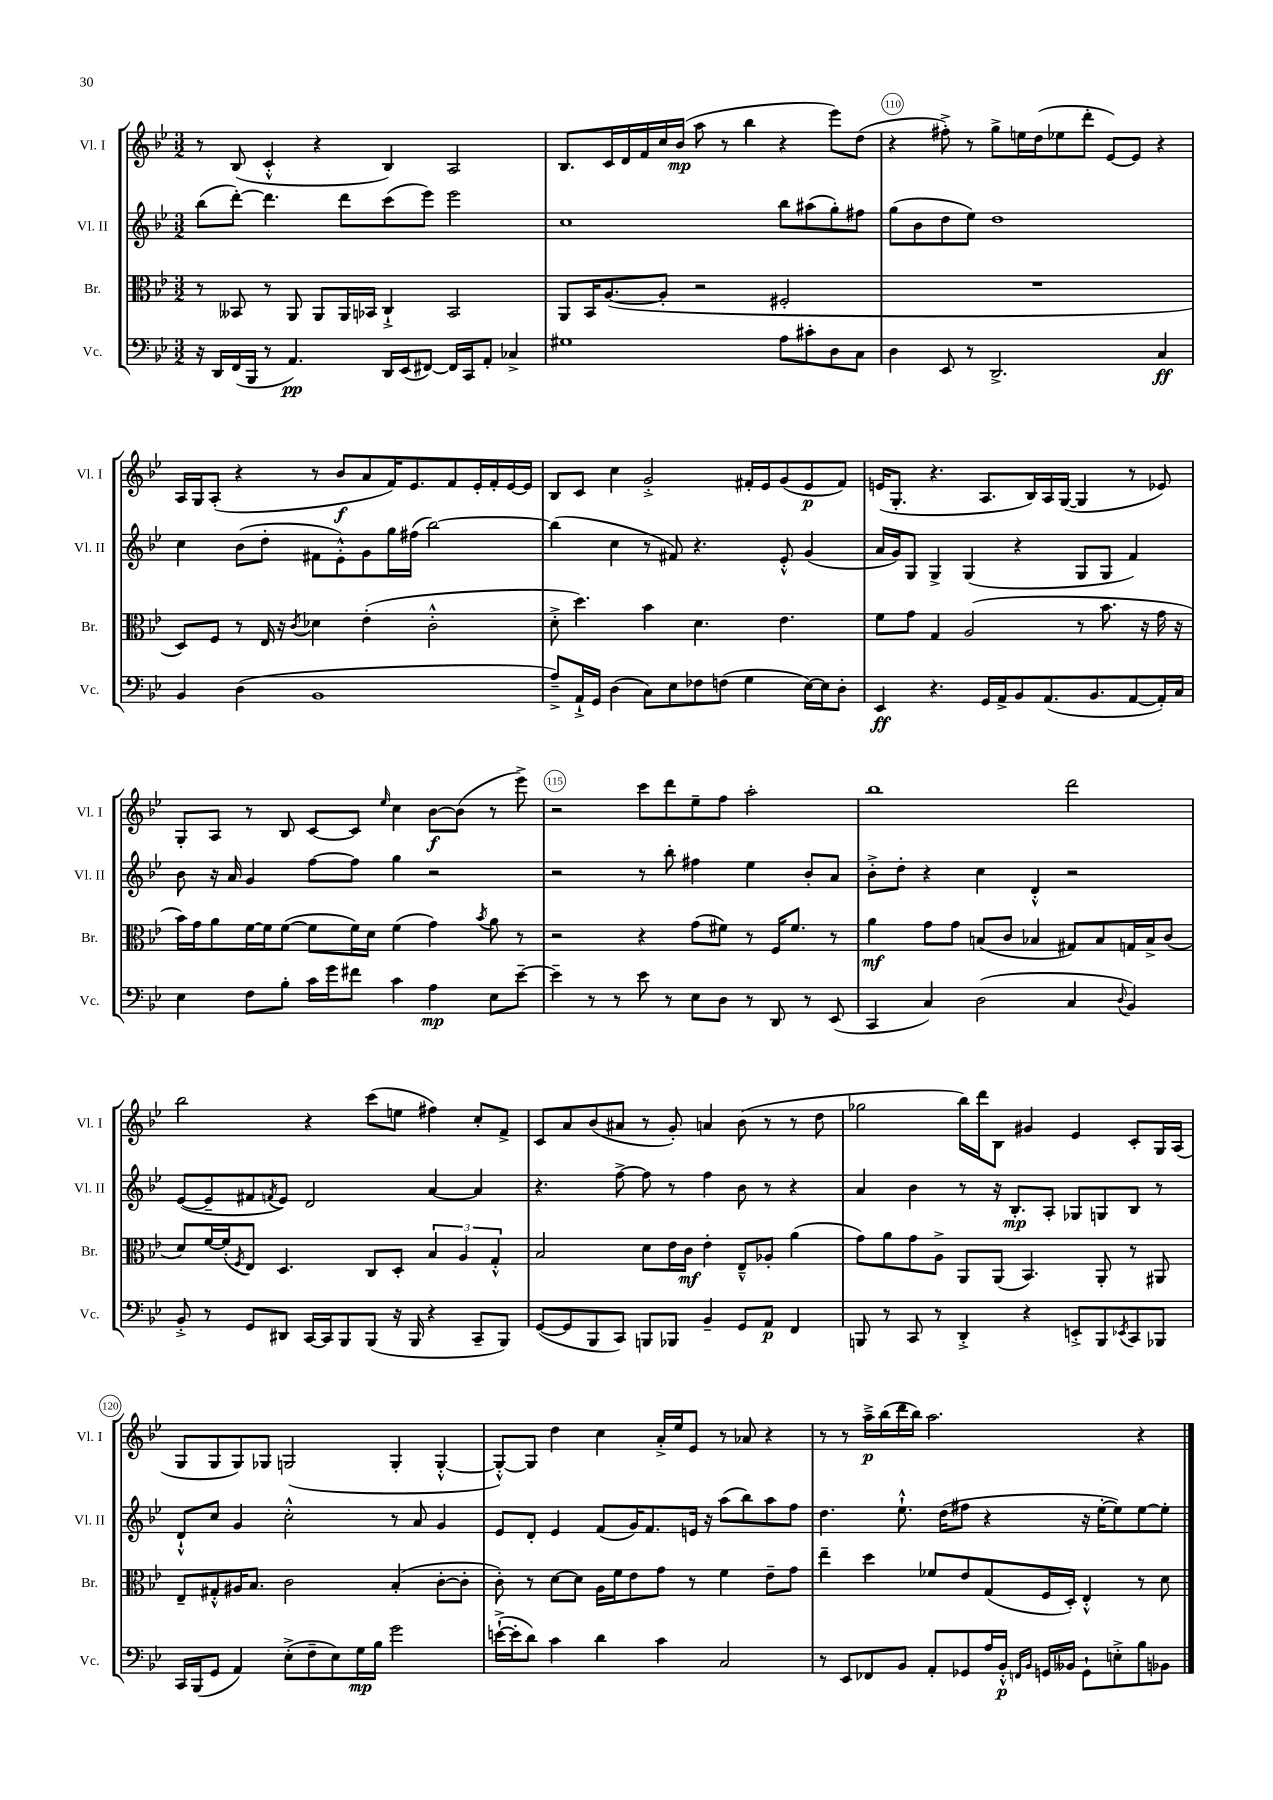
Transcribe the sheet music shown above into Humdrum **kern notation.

**kern	**dynam	**kern	**dynam	**kern	**dynam	**kern	**dynam
*part4	*part4	*part3	*part3	*part2	*part2	*part1	*part1
*staff4	*staff4	*staff3	*staff3	*staff2	*staff2	*staff1	*staff1
*I"Vc.	*	*I"Br.	*	*I"Vl. II	*	*I"Vl. I	*
*I'Vc.	*	*I'Br.	*	*I'Vl. II	*	*I'Vl. I	*
*clefF4	*	*clefC3	*	*clefG2	*	*clefG2	*
*k[b-e-]	*	*k[b-e-]	*	*k[b-e-]	*	*k[b-e-]	*
*M3/2	*	*M3/2	*	*M3/2	*	*M3/2	*
=108	=108	=108	=108	=108	=108	=108	=108
16r	.	8r	.	(8bb-\L	.	8r	.
16DD/LL	.	.	.	.	.	.	.
(16FF/	.	8BB--X/	.	[8ddd'\J)	.	(8B-/	.
16BBB-/JJ	.	.	.	.	.	.	.
8r	.	8r	.	4.ddd\]	.	4c'^^/	.
4.AA/)	pp	8AA/	.	.	.	.	.
.	.	8AA/L	.	.	.	4r	.
.	.	16AA/L	.	8ddd\L	.	.	.
.	.	16BB-X/JJ	.	.	.	.	.
16DD/LL	.	4C`^/	.	(8ccc\	.	4B-/)	.
(16EE-/J	.	.	.	.	.	.	.
[8FF#X/J)	.	.	.	8eee-\J)	.	.	.
16FF#/LL]	.	2BB-/	.	2eee-\	.	2A/	.
16CC/J	.	.	.	.	.	.	.
8AA'/J	.	.	.	.	.	.	.
4C-X^/	.	.	.	.	.	.	.
=109	=109	=109	=109	=109	=109	=109	=109
1G#X	.	8AA/L	.	1cc	.	8.B-/L	.
.	.	16BB-/K	.	.	.	.	.
.	.	([8.A/	.	.	.	16c/L	.
.	.	.	.	.	.	16d/	.
.	.	.	.	.	.	16f/	.
.	.	8A'/J]	.	.	.	16cc/	.
.	.	.	.	.	.	(16b-/JJ	mp
.	.	2r	.	.	.	8aa\	.
.	.	.	.	.	.	8r	.
.	.	.	.	.	.	4bb-\	.
8A\L	.	2F#X'/	.	8bb-\L	.	4r	.
8c#X'\	.	.	.	(8aa#X\	.	.	.
8D\	.	.	.	8gg'\)	.	8eee-\L)	.
8C\J	.	.	.	8ff#X\J	.	(8dd\J	.
=110	=110	=110	=110	=110	=110	=110	=110
4D\	.	1.r	.	(8gg\L	.	4r	.
.	.	.	.	8b-\	.	.	.
8EE-/	.	.	.	8dd\	.	8ff#X'^\)	.
8r	.	.	.	8ee-\J)	.	8r	.
2.DD^/	.	.	.	1dd	.	8gg^\L	.
.	.	.	.	.	.	16een\L	.
.	.	.	.	.	.	(16dd\J	.
.	.	.	.	.	.	8ee-X\	.
.	.	.	.	.	.	8ddd'\J	.
.	.	.	.	.	.	[8e-/L)	.
.	.	.	.	.	.	8e-/J]	.
4C/	ff	.	.	.	.	4r	.
!!LO:LB:g=z
=111	=111	=111	=111	=111	=111	=111	=111
4BB-/	.	8D/L)	.	4cc\	.	16A/LL	.
.	.	.	.	.	.	16G/J	.
.	.	8F/J	.	.	.	(8A'/J	.
(4D\	.	8r	.	(8b-\L	.	4r	.
.	.	16E-/	.	8dd'\J	.	.	.
.	.	16r	.	.	.	.	.
.	.	8qc/	.	.	.	.	.
1BB-	.	4d-X\	.	8f#X\L	.	8r	.
.	.	.	.	8e-'^^\)	.	8b-/L	f
.	.	(4e-'\	.	8g\	.	8a/	.
.	.	.	.	16gg\L	.	16f/K)	.
.	.	.	.	(16ff#X\JJ	.	8.e-/	.
.	.	2c'^^\	.	[2bb-\)	.	.	.
.	.	.	.	.	.	8f/	.
.	.	.	.	.	.	16e-'/L	.
.	.	.	.	.	.	16f'/	.
.	.	.	.	.	.	[16e-/	.
.	.	.	.	.	.	16e-/JJ]	.
=112	=112	=112	=112	=112	=112	=112	=112
8A~^/L)	.	8d'^\	.	(4bb-\]	.	8B-/L	.
16AA`^/L	.	4.dd\)	.	.	.	8c/J	.
16GG/JJ	.	.	.	.	.	.	.
(4D\	.	.	.	4cc\	.	4cc\	.
8C\L)	.	4b-\	.	8r	.	2g'^/	.
8E-\	.	.	.	8f#X/)	.	.	.
8F-X\	.	4.d\	.	4.r	.	.	.
(8Fn\J	.	.	.	.	.	.	.
4G\	.	.	.	.	.	16f#X'/LL	.
.	.	.	.	.	.	16e-/J	.
.	.	4.e-\	.	8e-'^^/	.	(8g/	.
[16E-\LL)	.	.	.	(4g/	.	8e-/	p
16E-\J]	.	.	.	.	.	.	.
8D'\J	.	.	.	.	.	8f#/J)	.
=113	=113	=113	=113	=113	=113	=113	=113
4EE-/	ff	8f\L	.	16a/LL	.	(16en/KL	.
.	.	.	.	16g/J)	.	8.G'/J	.
.	.	8g\J	.	8G/J	.	.	.
4.r	.	4G/	.	4G^/	.	4.r	.
.	.	(2A/	.	(4G/	.	.	.
16GG/LL	.	.	.	.	.	8.A/L	.
16AA^/J	.	.	.	.	.	.	.
8BB-/	.	.	.	4r	.	.	.
.	.	.	.	.	.	16B-/L)	.
(8.AA/	.	.	.	.	.	16A/	.
.	.	.	.	.	.	([16G/JJ	.
.	.	8r	.	8G/L	.	4G/]	.
8.BB-/	.	.	.	.	.	.	.
.	.	8.b-\	.	8G/J	.	.	.
[8AA/	.	.	.	4f/)	.	8r	.
.	.	16r	.	.	.	.	.
16AA'/L])	.	16g\	.	.	.	8e-X/)	.
16C/JJ	.	16r	.	.	.	.	.
!!LO:LB:g=z
=114	=114	=114	=114	=114	=114	=114	=114
4E-\	.	16b-\LL)	.	8b-\	.	8G'/L	.
.	.	16g\J	.	.	.	.	.
.	.	8a\	.	16r	.	8A/J	.
.	.	.	.	16a/	.	.	.
8F\L	.	[16f\L	.	4g/	.	8r	.
.	.	16f\J]	.	.	.	.	.
8B-'\J	.	([8f\J	.	.	.	8B-/	.
16c\LL	.	8f\L]	.	[8ff\L	.	[8c/L	.
16g\J	.	.	.	.	.	.	.
8f#X\J	.	16f\L)	.	8ff\J]	.	8c/J]	.
.	.	16d\JJ	.	.	.	.	.
.	.	.	.	.	.	16qqee-/	.
4c\	.	(4f\	.	4gg\	.	4cc\	.
4A\	mp	4g\)	.	2r	.	[8b-\L	f
.	.	.	.	.	.	(8b-\J]	.
.	.	8qb-/	.	.	.	.	.
8E-\L	.	8a\	.	.	.	8r	.
[8e-~\J	.	8r	.	.	.	8eee-^\)	.
=115	=115	=115	=115	=115	=115	=115	=115
4e-~\]	.	2r	.	2r	.	2r	.
8r	.	.	.	.	.	.	.
8r	.	.	.	.	.	.	.
8e-\	.	4r	.	8r	.	8ccc\L	.
8r	.	.	.	8bb-'\	.	8ddd\	.
8E-\L	.	(8g\L	.	4ff#X\	.	8ee-~\	.
8D\J	.	8f#X\J)	.	.	.	8ff\J	.
8r	.	8r	.	4ee-\	.	2aa'\	.
8DD/	.	16F/KL	.	.	.	.	.
.	.	8.f#/J	.	.	.	.	.
8r	.	.	.	8b-'/L	.	.	.
(8EE-/	.	8r	.	8a/J	.	.	.
=116	=116	=116	=116	=116	=116	=116	=116
4CC/	.	4a\	mf	8b-'^\L	.	1bb-	.
.	.	.	.	8dd'\J	.	.	.
4C/)	.	8g\L	.	4r	.	.	.
.	.	8g\J	.	.	.	.	.
(2D\	.	(8Bn/L	.	4cc\	.	.	.
.	.	8c/J	.	.	.	.	.
.	.	4B-X/	.	4d'^^/	.	.	.
4C/	.	8G#X/L)	.	2r	.	2ddd\	.
.	.	8B-/	.	.	.	.	.
8qqD/	.	.	.	.	.	.	.
4BB-/)	.	16Gn/L	.	.	.	.	.
.	.	16B-^/J	.	.	.	.	.
.	.	(8c/J	.	.	.	.	.
!!LO:LB:g=z
=117	=117	=117	=117	=117	=117	=117	=117
8BB-'^/	.	8d/L)	.	([8e-/L	.	2bb-\	.
8r	.	[16f/L	.	8e-~/]	.	.	.
.	.	(16f'/J]	.	.	.	.	.
.	.	8qF/	.	.	.	.	.
8GG/L	.	8E-/J)	.	8f#X/	.	.	.
.	.	.	.	8qfn/	.	.	.
8DD#X/J	.	4.D/	.	8e-/J)	.	.	.
[16CC/LL	.	.	.	2d/	.	4r	.
16CC/J]	.	.	.	.	.	.	.
8BBB-/	.	.	.	.	.	.	.
(8BBB-/J	.	8C/L	.	.	.	(8ccc\L	.
16r	.	8D'/J	.	.	.	8een\J	.
16BBB-/	.	.	.	.	.	.	.
4r	.	6B-/	.	[4a/	.	4ff#X\)	.
.	.	6A/	.	.	.	.	.
8CC~/L	.	.	.	4a/]	.	8cc'/L	.
.	.	6G'^^/	.	.	.	.	.
8BBB-/J)	.	.	.	.	.	8f^/J	.
=118	=118	=118	=118	=118	=118	=118	=118
([8GG/L	.	2B-/	.	4.r	.	8c/L	.
8GG/]	.	.	.	.	.	8a/	.
8BBB-/	.	.	.	.	.	(8b-/	.
8CC/J)	.	.	.	[8ff^\	.	8a#X/J	.
8BBBn/L	.	8d\L	.	8ff\]	.	8r	.
8BBB-X/J	.	16e-\L	.	8r	.	8g'/)	.
.	.	16c\JJ	mf	.	.	.	.
4BB-~/	.	4e-'\	.	4ff\	.	4an/	.
8GG/L	.	8E-~^^/L	.	8b-\	.	(8b-\	.
8AA/J	p	8A-X'/J	.	8r	.	8r	.
4FF/	.	(4a\	.	4r	.	8r	.
.	.	.	.	.	.	8dd\	.
=119	=119	=119	=119	=119	=119	=119	=119
8BBBn/	.	8g\L)	.	4a/	.	2gg-X\	.
8r	.	8a\	.	.	.	.	.
8CC/	.	8g\	.	4b-\	.	.	.
8r	.	8A^\J	.	.	.	.	.
4DD'^/	.	8AA/L	.	8r	.	16bb-\LL)	.
.	.	.	.	.	.	16ddd\J	.
.	.	(8AA/J	.	16r	.	8B-\J	.
.	.	.	.	8.B-'/L	mp	.	.
4r	.	4.BB-/)	.	.	.	4g#X/	.
.	.	.	.	8A'/J	.	.	.
8EEn'^/L	.	.	.	8G-X/L	.	4e-/	.
8BBB/	.	8AA'/	.	8Gn/	.	.	.
8qEE-X/	.	.	.	.	.	.	.
8CC/	.	8r	.	8B-/J	.	8c'/L	.
8BBB-X/J	.	8AA#X/	.	8r	.	16G/L	.
.	.	.	.	.	.	(16A/JJ	.
!!LO:LB:g=z
=120	=120	=120	=120	=120	=120	=120	=120
16CC/LL	.	8E-~/L	.	8d`^^/L	.	8G/L	.
(16BBB-/J	.	.	.	.	.	.	.
8GG/J	.	8G#X'^^/	.	8cc/J	.	8G/	.
4AA/)	.	16A#X/K	.	4g/	.	8G/)	.
.	.	8.B-/J	.	.	.	.	.
.	.	.	.	.	.	8G-X/J	.
(8E-'^\L	.	2c\	.	2cc'^^\	.	(2Gn/	.
8F~\	.	.	.	.	.	.	.
8E-\)	.	.	.	.	.	.	.
16G\L	mp	.	.	.	.	.	.
16B-\JJ	.	.	.	.	.	.	.
2g\	.	(4B-'/	.	8r	.	4G'/	.
.	.	.	.	8a/	.	.	.
.	.	[8c'\L	.	4g/	.	[4G'^^/	.
.	.	8c'\J]	.	.	.	.	.
=121	=121	=121	=121	=121	=121	=121	=121
([16en`^\LL	.	8c'\)	.	8e-/L	.	8G'^^/L_)	.
16e'\J]	.	.	.	.	.	.	.
8d\J)	.	8r	.	8d'/J	.	8G/J]	.
4c\	.	[8d\L	.	4e-/	.	4dd\	.
.	.	8d\J]	.	.	.	.	.
4d\	.	16A\LL	.	(8f/L	.	4cc\	.
.	.	16f\J	.	.	.	.	.
.	.	8e-\	.	16g/K)	.	.	.
.	.	.	.	8.f/	.	.	.
4c\	.	8g\J	.	.	.	16a'^/LL	.
.	.	.	.	.	.	16ee-/J	.
.	.	8r	.	16en/Jk	.	8e-/J	.
.	.	.	.	16r	.	.	.
2C/	.	4f\	.	(8aa\L	.	8r	.
.	.	.	.	8bb-\)	.	8a-X/	.
.	.	8e-~\L	.	8aa\	.	4r	.
.	.	8g\J	.	8ff\J	.	.	.
=122	=122	=122	=122	=122	=122	=122	=122
8r	.	4ee-~\	.	4.dd\	.	8r	.
8EE-/L	.	.	.	.	.	8r	.
8FF-X/	.	4dd\	.	.	.	16aa~^\LL	p
.	.	.	.	.	.	(16bb-\	.
8BB-/J	.	.	.	8.ee-`^^\	.	16ddd\	.
.	.	.	.	.	.	16bb-\JJ)	.
8AA'/L	.	8f-X/L	.	.	.	2.aa\	.
.	.	.	.	(16dd\KL	.	.	.
8GG-X/	.	8e-/	.	8ff#X\J	.	.	.
16A/L	.	(8G/	.	4r	.	.	.
16BB-'^^/JJ	p	.	.	.	.	.	.
16qqFFn/LL	.	.	.	.	.	.	.
16qqBB-/JJ	.	.	.	.	.	.	.
16GGn/LL	.	16F/L	.	.	.	.	.
16BB--X/JJ	.	16D'/JJ)	.	.	.	.	.
8GG`\L	.	4E-'^^/	.	16r	.	.	.
.	.	.	.	[16ee-'\KL	.	.	.
8En'^\	.	.	.	8ee-\])	.	.	.
8B-\	.	8r	.	[8ee-\	.	4r	.
8BB-X\J	.	8d\	.	8ee-'\J]	.	.	.
==	==	==	==	==	==	==	==
*-	*-	*-	*-	*-	*-	*-	*-
